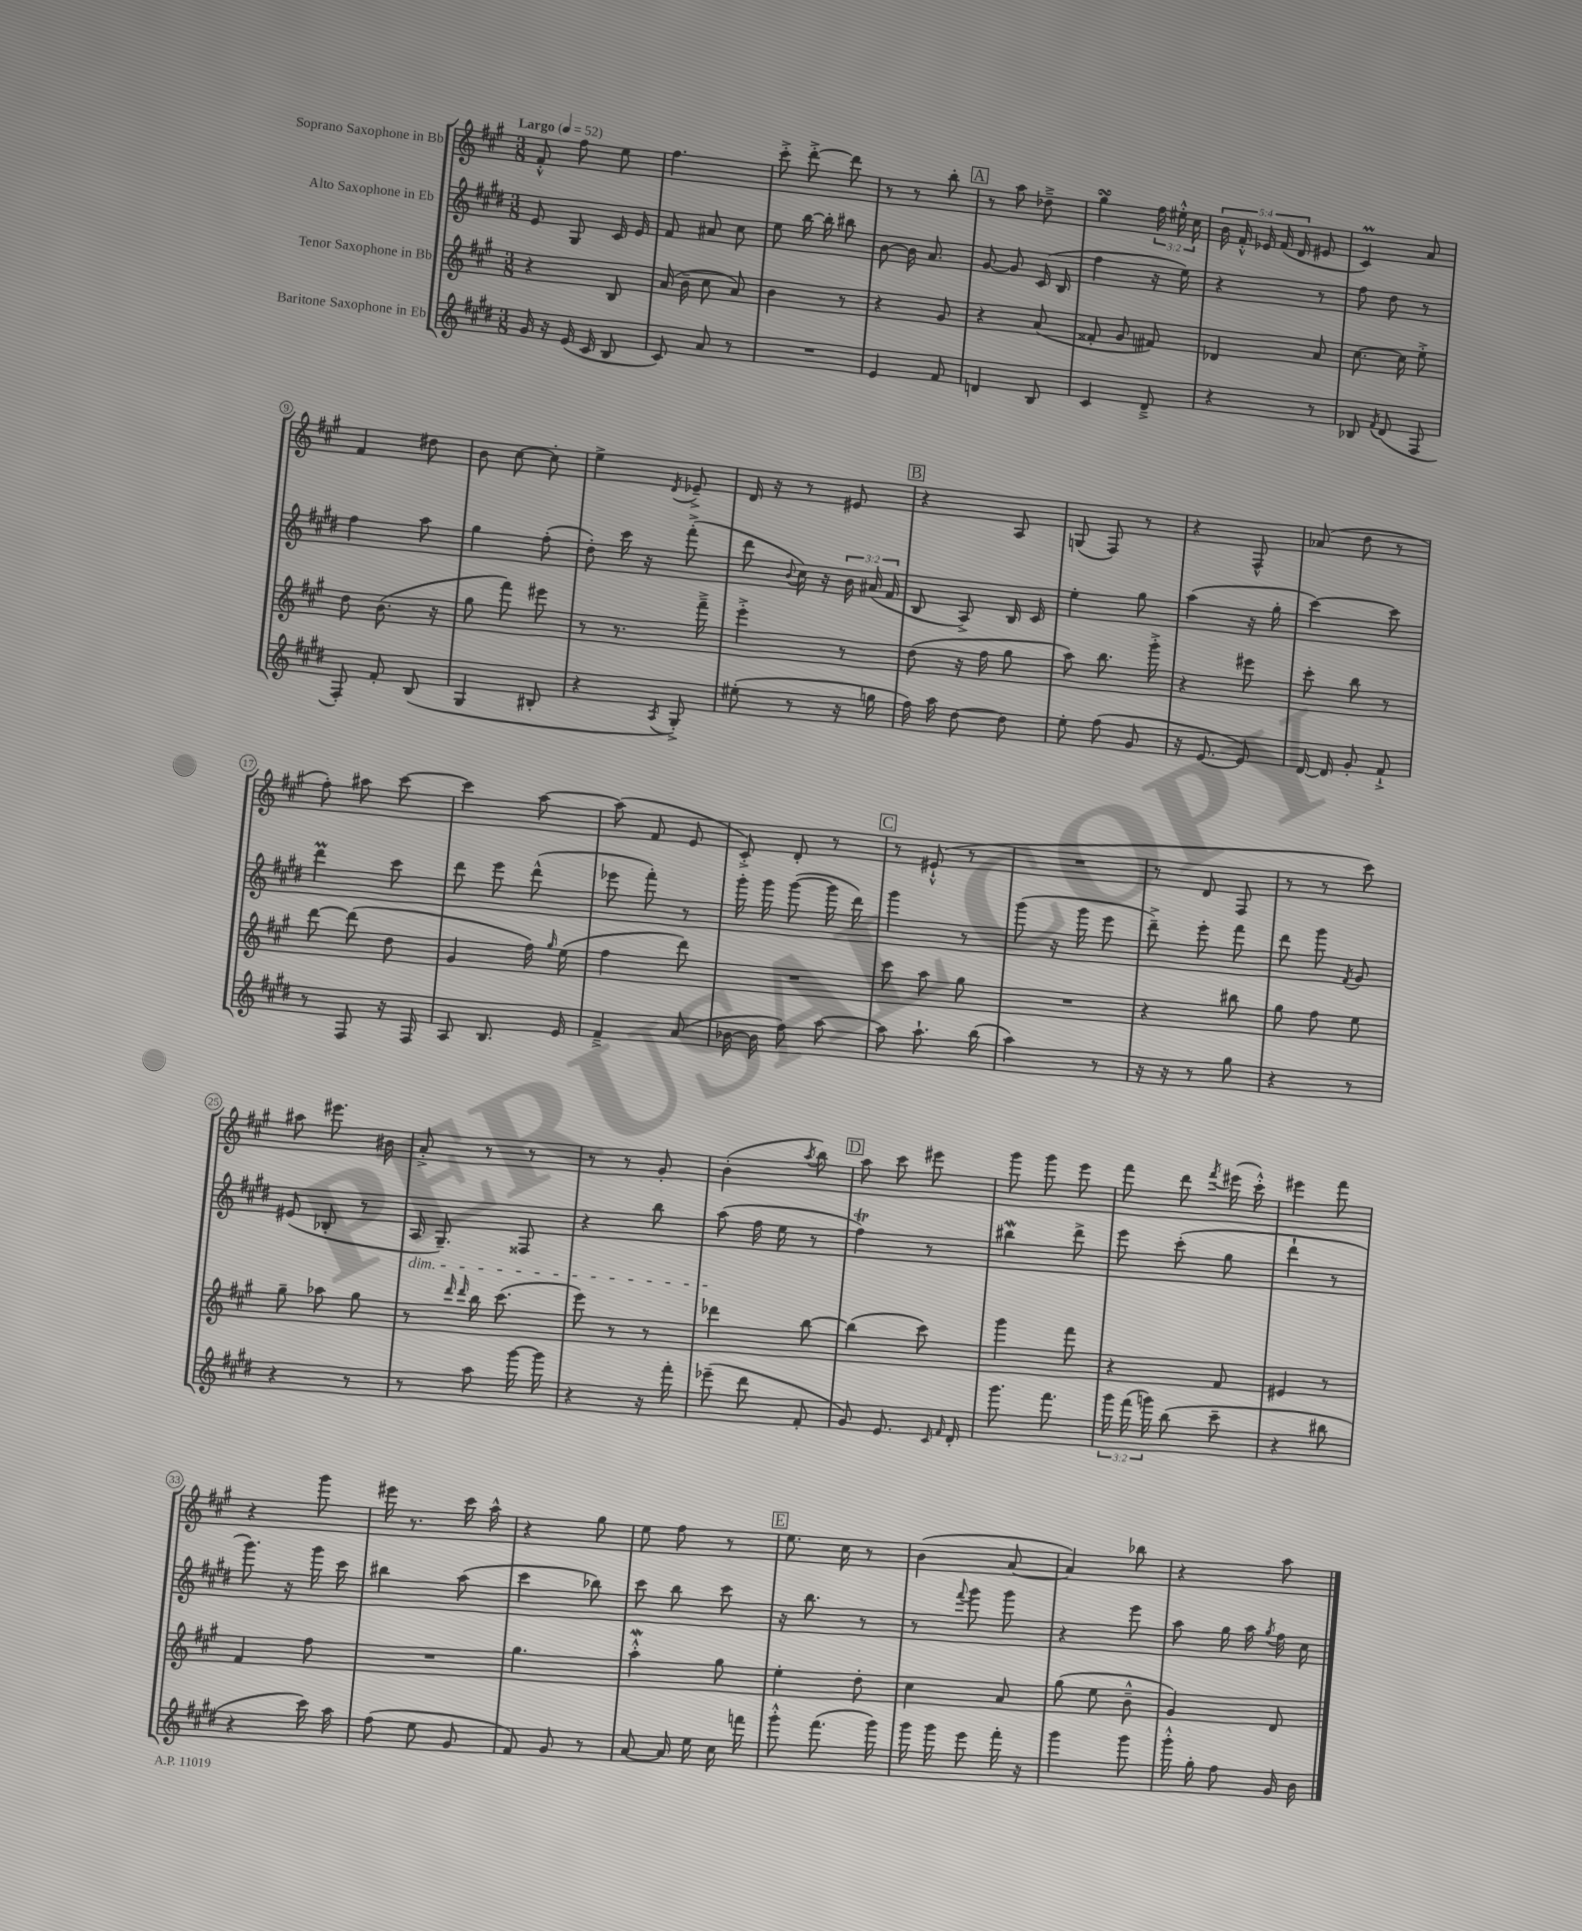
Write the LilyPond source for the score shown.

<<
\new StaffGroup <<
\new Staff = "s0" \with { instrumentName = "Soprano Saxophone in Bb" } {
    \clef treble \key a \major \numericTimeSignature \time 3/8 \override Staff.TupletNumber.text = #tuplet-number::calc-fraction-text \tempo "Largo" 4 = 52
    \autoBeamOff fis'8-.-^ fis''8 e''8 |
    fis''4. |
    cis'''8-.-> d'''8~-.-> d'''8 |
    r8 r8 b''8-. |
    \mark \markup { \box "A" } r8 a''8 des''8---> |
    gis''4\turn \tuplet 3/2 { fis''16 eis''16-.-^ cis''16 } |
    \tuplet 5/4 { b'16 fis'16-.-^ ees'16 fis'16( d'16 } eis'8 |
    cis'4\prall) a'8 |
    fis'4 dis''8 |
    b'8 cis''8~ cis''8-. |
    e''4-> \acciaccatura { d'8 } ees'8---> |
    d'16 r16 r8 eis'8 |
    \mark \markup { \box "B" } r4 a8 |
    g8( fis8) r8 |
    r4 fis8-^ |
    aes'8( d''8 r8 |
    fis''8-.) ais''8 cis'''8~ |
    cis'''4 a''8~ |
    a''8( fis'8 e'8 |
    cis'8-.->) d'8-. r8 |
    \mark \markup { \box "C" } r8 eis'8-!-^( r8 |
    R4. |
    r8 d'8 fis8 |
    r8 r8 cis'''8) |
    ais''8 eis'''8. bis'16 |
    a'8-.-> r8 r8 |
    r8 r8 gis'8-. |
    b'4-.( \acciaccatura { a''8 } b''8) |
    \mark \markup { \box "D" } a''8 cis'''8 eis'''8 |
    gis'''8 gis'''8 e'''8 |
    fis'''8 d'''8 \acciaccatura { fis'''8 } eis'''16( cis'''16-.-^) |
    eis'''4 fis'''8 |
    r4 gis'''8 |
    eis'''16 r8. cis'''16 a''16-^ |
    r4 gis''8 |
    e''8 fis''8 r8 |
    \mark \markup { \box "E" } e''8. cis''16 r8 |
    b'4( a'8~ |
    a'4) bes''8 |
    r4 a''8 \bar "|." |
}
\new Staff = "s1" \with { instrumentName = "Alto Saxophone in Eb" } {
    \clef treble \key e \major \numericTimeSignature \time 3/8 \override Staff.TupletNumber.text = #tuplet-number::calc-fraction-text
    \autoBeamOff e'8 gis8 cis'16 e'16 |
    fis'8 ais'8 cis''8 |
    e''8 b''16~ b''16-. bis''8 |
    b'8~ b'16 a'8. |
    \mark \markup { \box "A" } gis'8~ gis'8 cis'16( b16 |
    fis''4 r16 e''16) |
    r4 r8 |
    fis''8 dis''8 r8 |
    fis''4 a''8 |
    gis''4 fis''8-.( |
    dis''8-.) cis'''16 r16 fis'''8-.->( |
    dis'''8 \appoggiatura { b'8 } cis''16) r16 \tuplet 3/2 { b'16 ais'16( fis'16 } |
    \mark \markup { \box "B" } b8 a8->) b16 cis'16 |
    e''4-. gis''8 |
    a''4( r16 gis''16-. |
    cis'''4~) cis'''8 |
    dis'''4\prall cis'''8 |
    dis'''8 e'''8 dis'''8-^( |
    ees'''8 fis'''8-.) r8 |
    gis'''16-. gis'''16 gis'''8~( gis'''16 dis'''16) |
    \mark \markup { \box "C" } gis'''4 r8 |
    gis'''8( r16 gis'''16 e'''8 |
    dis'''8--->) e'''8-. fis'''8 |
    dis'''8 gis'''8 \acciaccatura { fis'8 } gis'8 |
    eis'8( bes8-. r8 |
    a16\dim gis8.--) fisis8 |
    r4 b''8 |
    a''8\!( fis''16 e''16 r8 |
    \mark \markup { \box "D" } fis''4\trill) r8 |
    bis''4\mordent dis'''8-> |
    e'''8 cis'''8-.( gis''8 |
    dis'''4-! r8 |
    gis'''8.) r16 gis'''16 cis'''16 |
    bis''4 a''8( |
    cis'''4 bes''8) |
    cis'''8 b''8 cis'''8 |
    \mark \markup { \box "E" } r16 b''8. r8 |
    r8 \appoggiatura { fis'''8 } gis'''8 gis'''8 |
    r4 e'''8 |
    a''8 gis''16 a''16 \acciaccatura { gis''8 } fis''16 cis''16 \bar "|." |
}
\new Staff = "s2" \with { instrumentName = "Tenor Saxophone in Bb" } {
    \clef treble \key a \major \numericTimeSignature \time 3/8
    \autoBeamOff r4 b8 |
    a'16( b'16-- cis''8 a'8) |
    b'4 r8 |
    r4 gis'8 |
    \mark \markup { \box "A" } r4 a'8( |
    fisis'8-. gis'8 fis'8) |
    des'4 a'8 |
    cis''8.~ cis''16 e''8-.-> |
    d''8 b'8.( r16 |
    gis''8 fis'''8) eis'''8 |
    r8 r8. fis'''16---> |
    e'''4-.-> r8 |
    \mark \markup { \box "B" } d''8( r16 fis''16 gis''8 |
    a''8) b''8. gis'''16-.-> |
    r4 eis'''8 |
    cis'''8-. b''8 r8 |
    d'''8~ d'''8( d''8 |
    gis'4 fis''16) \grace { gis''16 } e''16( |
    fis''4 d'''8) |
    R4. |
    \mark \markup { \box "C" } cis'''8 a''8 gis''8 |
    R4. |
    r4 bis''8 |
    gis''8 fis''8 e''8 |
    gis''8-- aes''8 gis''8 |
    r8 \grace { d'''16 d'''16 } b''16 cis'''8.( |
    e'''8) r8 r8 |
    des'''4 b''8~ |
    \mark \markup { \box "D" } b''4( cis'''8) |
    gis'''4 fis'''8 |
    r4 fis'8 |
    eis'4 r8 |
    fis'4 fis''8 |
    R4. |
    gis''4. |
    a''4-.-^\mordent gis''8 |
    \mark \markup { \box "E" } e''4-. d''8-. |
    cis''4 a'8 |
    gis''8( e''8 b'8---^ |
    gis'4) d'8 \bar "|." |
}
\new Staff = "s3" \with { instrumentName = "Baritone Saxophone in Eb" } {
    \clef treble \key e \major \numericTimeSignature \time 3/8 \override Staff.TupletNumber.text = #tuplet-number::calc-fraction-text
    \autoBeamOff gis'16 r16 e'16( cis'16 b8 |
    cis'8) a'8 r8 |
    R4. |
    e'4 fis'8 |
    \mark \markup { \box "A" } d'4 b8 |
    cis'4 dis'8---> |
    r4 r8 |
    bes8 \acciaccatura { fis'8 } dis'8( fis8 |
    fis8-.) fis'8-. b8( |
    gis4 bis8-. |
    r4 \acciaccatura { a8 } gis8-.->) |
    eis''8-.( r8 r16 g''16 |
    \mark \markup { \box "B" } fis''16) a''16 dis''8~ dis''8 |
    e''8-. fis''8( gis'8 |
    r16 e'8.~ e'8) |
    dis'16~ dis'16 gis'8-. fis'8-!-> |
    r8 fis8 r16 fis16 |
    a8 b8. e'16 |
    fis'4---> a'8( |
    bes'16~ bes'16 fis''8) a''8~ |
    \mark \markup { \box "C" } a''8 a''8.-! b''16( |
    a''4) r8 |
    r16 r16 r8 gis''8 |
    r4 r8 |
    r4 r8 |
    r8 a''8 gis'''16~ gis'''16 |
    r4 r16 fis'''16-. |
    ees'''8--( dis'''8 fis'8-. |
    \mark \markup { \box "D" } gis'8) e'8. \grace { cis'16 fis'16 } dis'16-. |
    gis'''8. fis'''8. |
    \tuplet 3/2 { gis'''16 fis'''16( g'''16) } b''8( cis'''8-- |
    r4 bis''8 |
    r4 cis'''16) a''16 |
    fis''8( e''8 gis'8 |
    fis'8) gis'8 r8 |
    a'8~ a'16 e''16 cis''16 f'''16 |
    \mark \markup { \box "E" } gis'''8-.-^ fis'''8.( gis'''16) |
    gis'''16 gis'''16 e'''8 fis'''16-. r16 |
    gis'''4 gis'''8 |
    gis'''16-.-^ gis''16-. fis''8 gis'16 b'16 \bar "|." |
}
>>
>>
\layout { \context { \Score \override BarNumber.stencil = #(make-stencil-circler 0.1 0.3 ly:text-interface::print) } }
